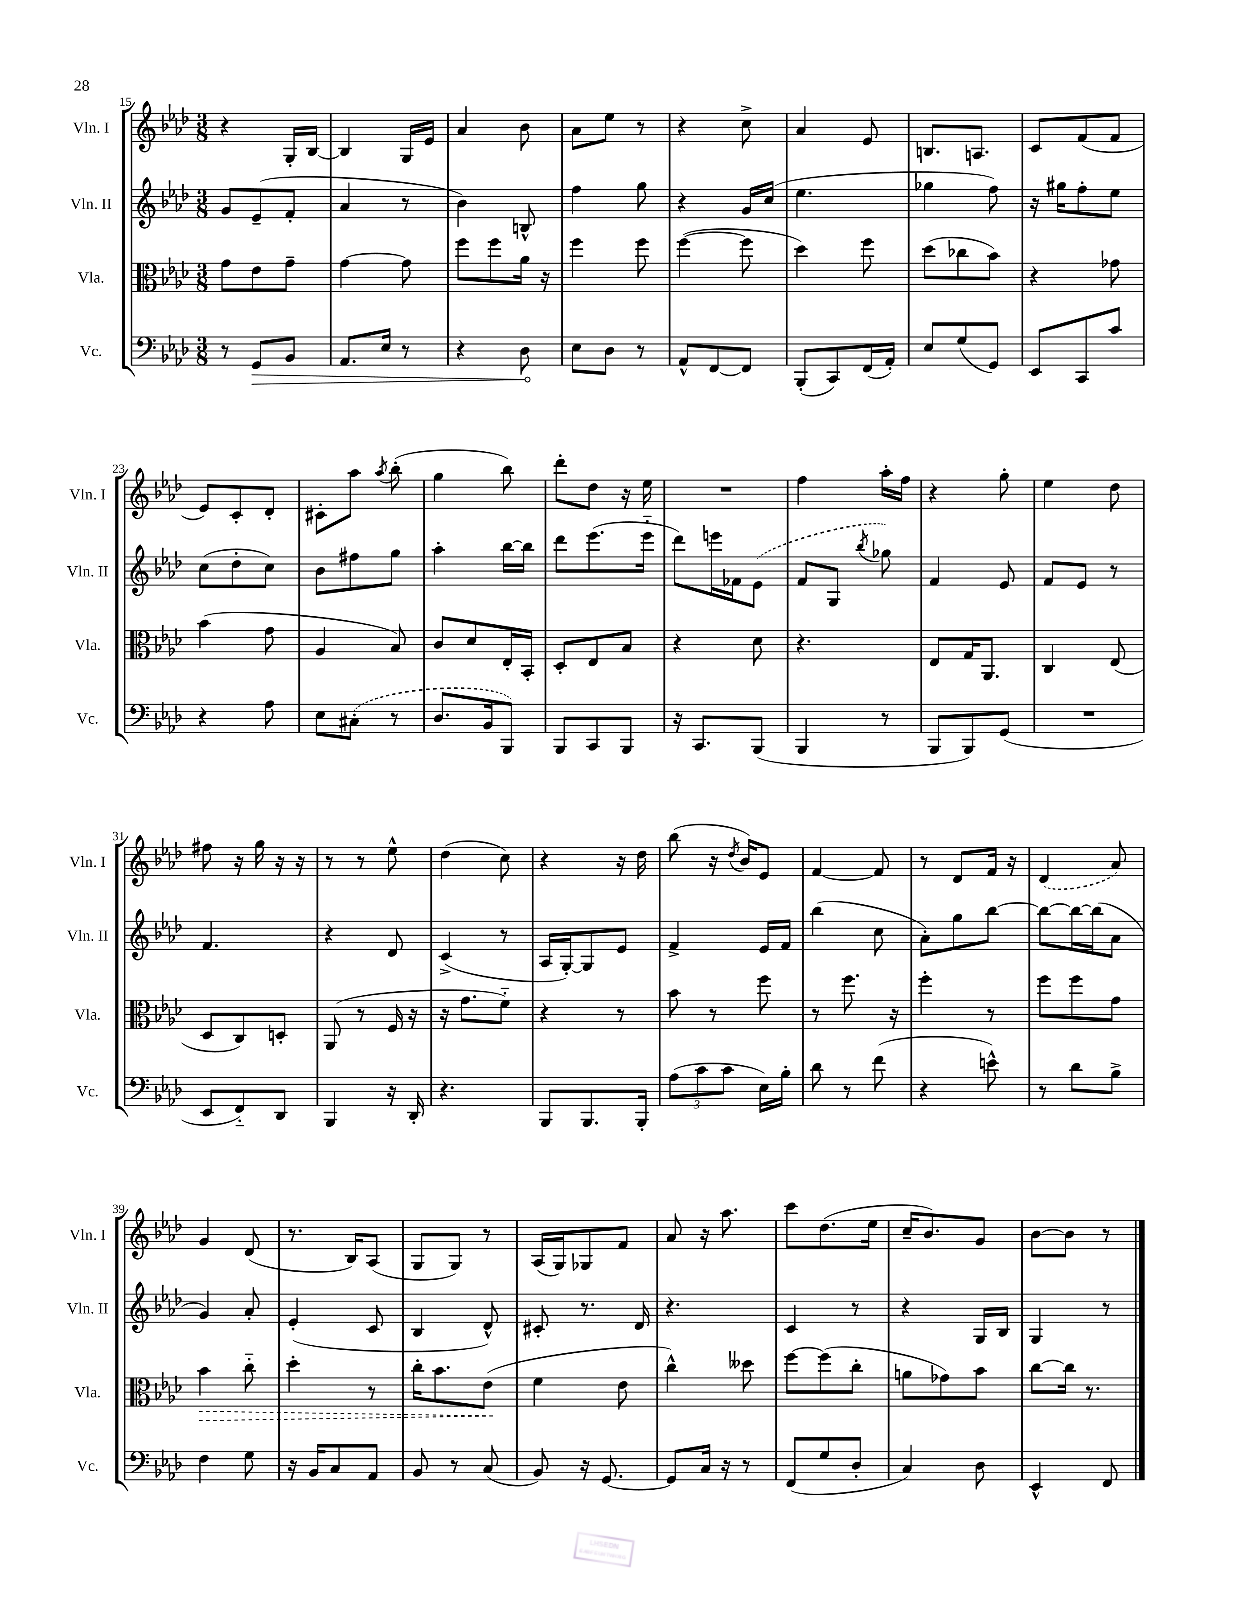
<<
\new StaffGroup <<
\new Staff = "s0" \with { instrumentName = "Vln. I" shortInstrumentName = "Vln. I" } {
    \clef treble \key aes \major \numericTimeSignature \time 3/8
    \autoBeamOff r4 g16[-. bes16]~ |
    bes4 g16[ ees'16] |
    aes'4 bes'8 |
    aes'8[ ees''8] r8 |
    r4 c''8-> |
    aes'4 ees'8 |
    b8.[ a8.] |
    c'8[ f'8( f'8] |
    ees'8[) c'8-. des'8]-. |
    cis'8[-. aes''8] \acciaccatura { aes''8 } bes''8-.( |
    g''4 bes''8) |
    des'''8[-. des''8] r16 ees''16 |
    R4. |
    f''4 aes''16[-. f''16] |
    r4 g''8-. |
    ees''4 des''8 |
    fis''8 r16 g''16 r16 r16 |
    r8 r8 ees''8-^ |
    des''4( c''8) |
    r4 r16 des''16 |
    bes''8( r16 \acciaccatura { des''8 } bes'16[) ees'8] |
    f'4~ f'8 |
    r8 des'8[ f'16] r16 |
    \once \slurDashed des'4( aes'8) |
    g'4 des'8( |
    r8. bes16[) aes8]( |
    g8[ g8]) r8 |
    aes16[( g16) ges8 f'8] |
    aes'8 r16 aes''8. |
    c'''8[ des''8.( ees''16] |
    c''16[-- bes'8.) g'8] |
    bes'8[~ bes'8] r8 \bar "|." |
}
\new Staff = "s1" \with { instrumentName = "Vln. II" shortInstrumentName = "Vln. II" } {
    \clef treble \key aes \major \numericTimeSignature \time 3/8
    \autoBeamOff g'8[ ees'8--( f'8]-. |
    aes'4 r8 |
    bes'4) b8-^ |
    f''4 g''8 |
    r4 g'16[ c''16]( |
    ees''4. |
    ges''4 f''8) |
    r16 gis''16[ f''8-. ees''8] |
    c''8[( des''8-. c''8]) |
    bes'8[ fis''8 g''8] |
    aes''4-. bes''16[~ bes''16] |
    des'''8[ ees'''8.( ees'''16]-_ |
    des'''8[) e'''16 fes'16 \once \slurDashed ees'8]( |
    f'8[ g8] \acciaccatura { bes''8 } ges''8) |
    f'4 ees'8 |
    f'8[ ees'8] r8 |
    f'4. |
    r4 des'8 |
    c'4->( r8 |
    aes16[ g16~-.) g8 ees'8] |
    f'4-> ees'16[ f'16] |
    bes''4( c''8 |
    aes'8[-.) g''8 bes''8]~ |
    bes''8[~ bes''16~ bes''16( aes'8] |
    g'4) aes'8-. |
    ees'4-.( c'8 |
    bes4 des'8-^) |
    cis'8-. r8. des'16 |
    r4. |
    c'4 r8 |
    r4 g16[ bes16] |
    g4 r8 \bar "|." |
}
\new Staff = "s2" \with { instrumentName = "Vla." shortInstrumentName = "Vla." } {
    \clef alto \key aes \major \numericTimeSignature \time 3/8
    \autoBeamOff g'8[ ees'8 g'8]-- |
    g'4~ g'8 |
    f''8[ f''8 aes'16] r16 |
    f''4 f''8 |
    f''4~( f''8 |
    des''4) f''8 |
    des''8[( ces''8 bes'8]) |
    r4 ges'8 |
    bes'4( g'8 |
    aes4 bes8) |
    c'8[ des'8 ees16-. bes,16]-. |
    des8[-. ees8 bes8] |
    r4 des'8 |
    r4. |
    ees8[ g16 aes,8.] |
    c4 ees8( |
    des8[ c8) d8]-. |
    aes,8( r8 f16 r16 |
    r16 g'8.[ f'8]-_) |
    r4 r8 |
    bes'8 r8 f''8 |
    r8 f''8. r16 |
    f''4-. r8 |
    f''8[ f''8 g'8] |
    \once \override Hairpin.style = #'dashed-line bes'4\> c''8-_ |
    des''4-. r8 |
    c''16[-. bes'8. ees'8]\!( |
    f'4 ees'8 |
    c''4-^) deses''8 |
    f''8[~ f''8( c''8]-. |
    a'8[ ges'8) bes'8] |
    c''8[~ c''16] r8. \bar "|." |
}
\new Staff = "s3" \with { instrumentName = "Vc." shortInstrumentName = "Vc." } {
    \clef bass \key aes \major \numericTimeSignature \time 3/8
    \autoBeamOff r8 \once \override Hairpin.circled-tip = ##t g,8[\> bes,8] |
    aes,8.[ ees16] r8 |
    r4 des8\! |
    ees8[ des8] r8 |
    aes,8[-^ f,8~ f,8] |
    bes,,8[-.( c,8) f,16( aes,16]-.) |
    ees8[ g8( g,8]) |
    ees,8[ c,8 c'8] |
    r4 aes8 |
    ees8[ \once \slurDashed cis8]-.( r8 |
    des8.[ bes,16 bes,,8]) |
    bes,,8[ c,8 bes,,8] |
    r16 c,8.[ bes,,8]( |
    bes,,4 r8 |
    bes,,8[ bes,,8) g,8]( |
    R4. |
    ees,8[ f,8-_) des,8] |
    bes,,4 r16 des,16-. |
    r4. |
    bes,,8[ bes,,8. bes,,16]-. |
    \tuplet 3/2 { aes8[( c'8 c'8] } ees16[) bes16]-. |
    des'8 r8 f'8( |
    r4 e'8-^) |
    r8 des'8[ bes8]-> |
    f4 g8 |
    r16 bes,16[ c8 aes,8] |
    bes,8 r8 c8( |
    bes,8) r16 g,8.~ |
    g,8[ c16] r16 r8 |
    f,8[( g8 des8]-. |
    c4) des8 |
    ees,4-^ f,8 \bar "|." |
}
>>
>>
\layout { \context { \Score currentBarNumber = #15 } }
